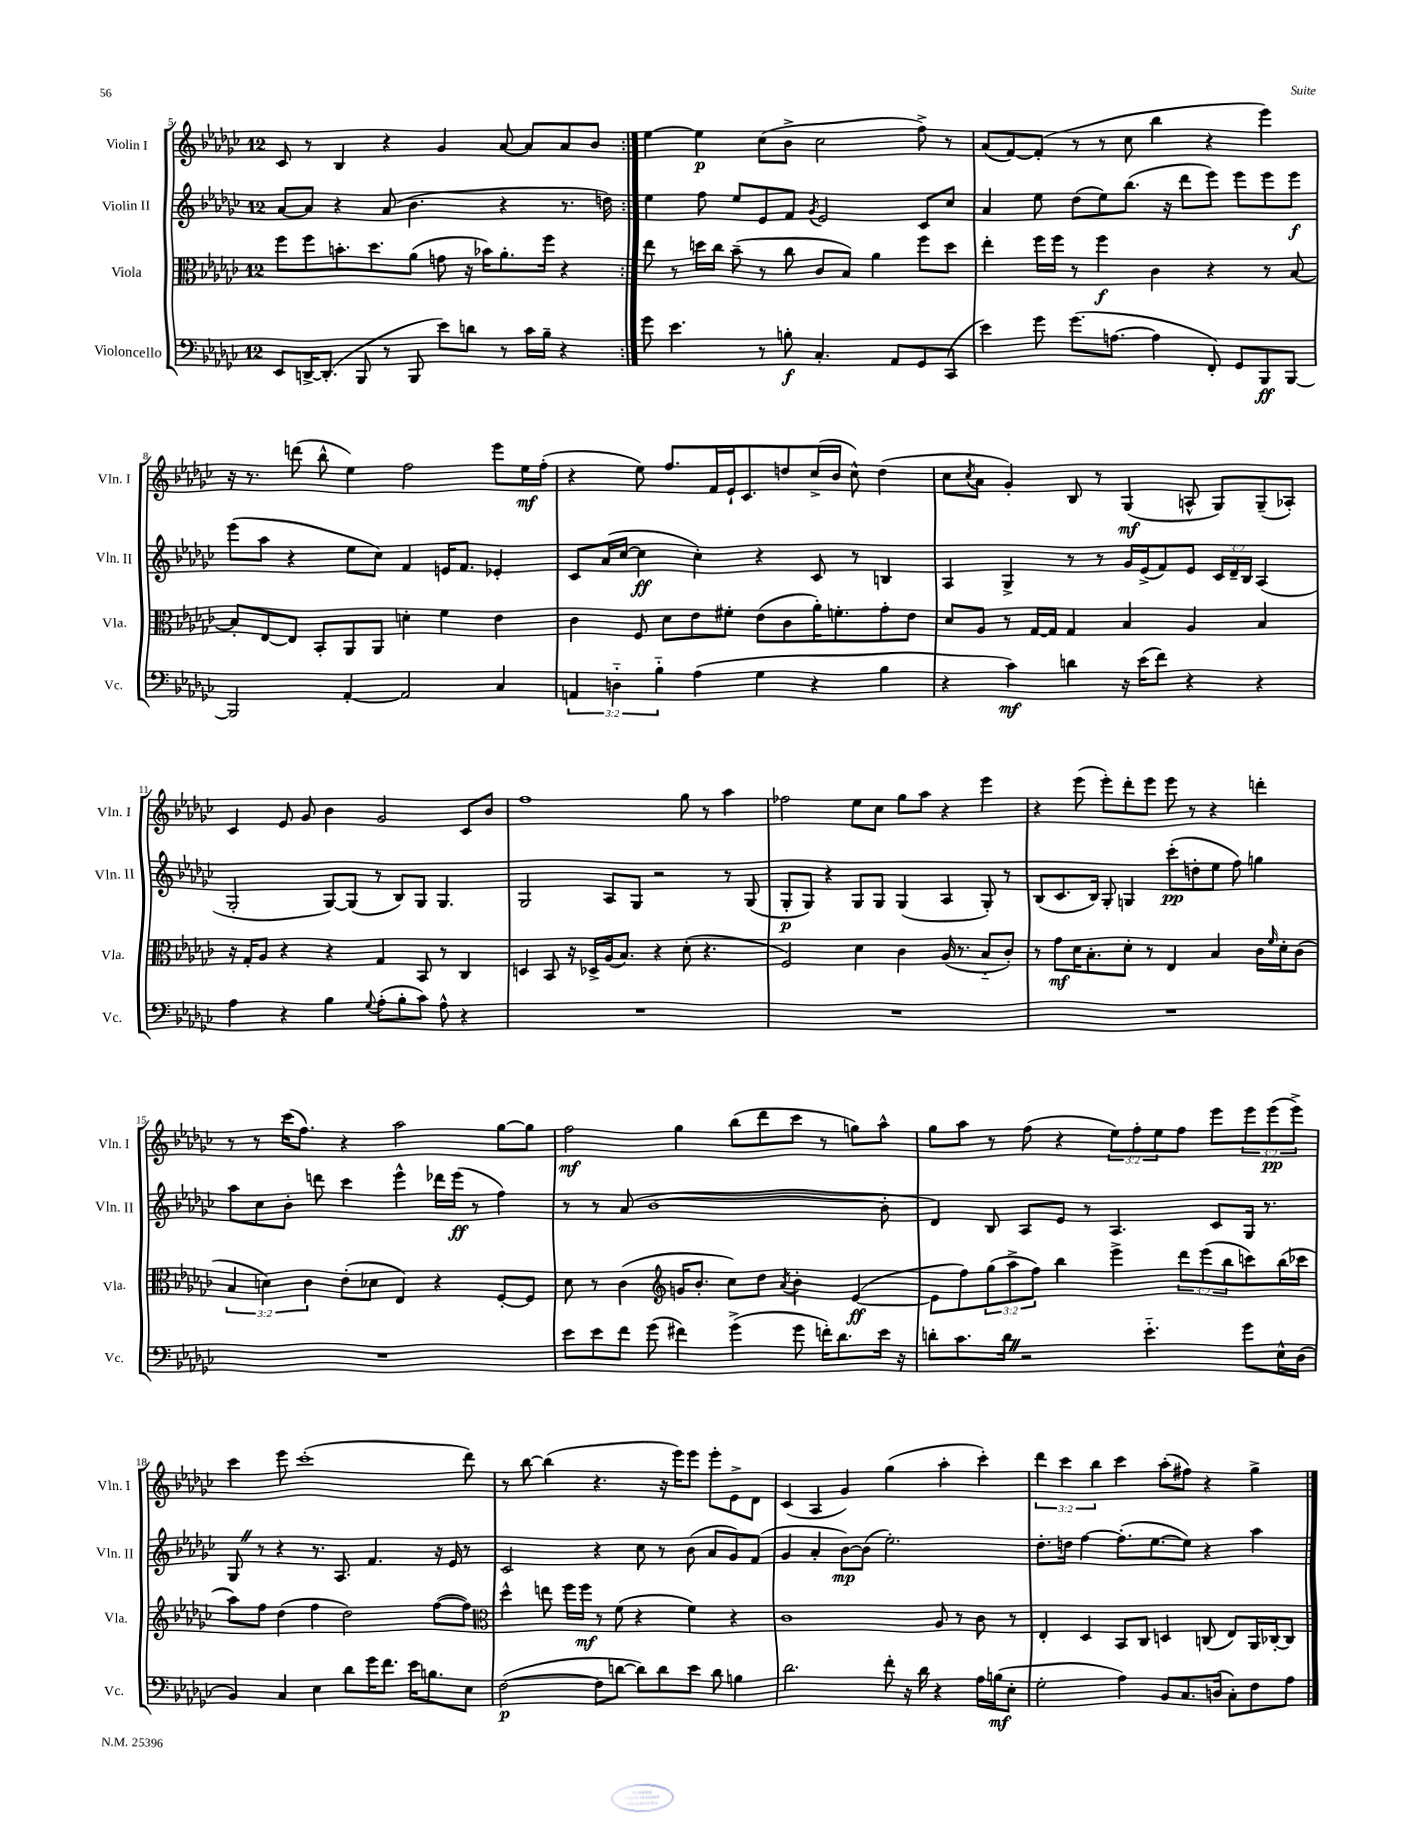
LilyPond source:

<<
\new StaffGroup <<
\new Staff = "s0" \with { instrumentName = "Violin I" shortInstrumentName = "Vln. I" } {
    \clef treble \key ges \major \once \override Staff.TimeSignature.style = #'single-digit \time 12/8 \override Staff.TupletNumber.text = #tuplet-number::calc-fraction-text
    \repeat volta 2 { ces'8 r8 bes4 r4 ges'4 aes'8~ aes'8 aes'8 bes'8 | }
    ees''4~ ees''4\p ces''8( bes'8-> ces''2 f''8->) r8 |
    aes'8( f'8~) f'8-.( r8 r8 ces''8 bes''4 r4 ees'''4) |
    r16 r8. d'''8( bes''8-^ ees''4) f''2 ees'''8 ees''16\mf f''16-.( |
    r4 ees''8) f''8. f'16 ees'16-! ces'8. d''8 ces''16->( bes'16 ces''8-^) d''4( |
    ces''8 \acciaccatura { ces''8 } aes'8 ges'4-.) bes8 r8 ges4\mf( a8-^ ges8) ges8--( aes8-.) |
    ces'4 ees'8 ges'8 bes'4 ges'2 ces'8 bes'8 |
    f''1 ges''8 r8 aes''4 |
    fes''2 ees''8 ces''8 ges''8 aes''8 r4 ees'''4 |
    r4 ees'''8( ees'''8-.) des'''8-. ees'''8 ees'''8 r8 r4 d'''4-. |
    r8 r8 ces'''16( f''8.) r4 aes''2 ges''8~ ges''8 |
    f''2\mf ges''4 bes''8( des'''8 ces'''8 r8 g''8) aes''8-^ |
    ges''8 aes''8 r8 f''8( r4 \tuplet 3/2 { ees''8) f''8-. ees''8 } f''8 ees'''8 \tuplet 3/2 { ees'''8 ees'''8\pp( ees'''8->) } |
    ces'''4 ees'''8 ces'''1-.( des'''8) |
    r8 bes''8~ bes''4( r4. r16 ees'''16) ees'''8 ees'''8-. ees'8-> des'8 |
    ces'4( aes4 ges'4) ges''4( aes''4-. ces'''4-.) |
    \tuplet 3/2 { des'''4 ces'''4 bes''4 } ces'''4 aes''8-.( fis''8) r4 ges''4-> \bar "|." |
}
\new Staff = "s1" \with { instrumentName = "Violin II" shortInstrumentName = "Vln. II" } {
    \clef treble \key ges \major \once \override Staff.TimeSignature.style = #'single-digit \time 12/8 \override Staff.TupletNumber.text = #tuplet-number::calc-fraction-text
    \repeat volta 2 { aes'8~ aes'8 r4 aes'8( bes'4. r4 r8. d''16) | }
    ees''4 f''8 ees''8 ees'8 f'8 \acciaccatura { ges'8 } ees'2 ces'8 ces''8 |
    aes'4 ees''8 des''8( ees''8) bes''8.( r16 des'''8 ees'''8) ees'''8 ees'''8 ees'''8\f |
    ees'''8( aes''8 r4 ees''8 ces''8) f'4 e'16 f'8. ees'4-. |
    ces'8 aes'16( ces''16~ ces''4\ff ces''4-.) r4 ces'8 r8 b4 |
    aes4 ges4-> r8 r8 ges'16 ees'16->( f'8) ees'8 \tuplet 3/2 { ces'16 des'16-- bes16 } aes4( |
    ges2-. ges8~) ges8( r8 bes8) ges8 ges4. |
    ges2 aes8 ges8 r2 r8 ges8( |
    ges8-.\p ges8) r4 ges8 ges8 ges4( aes4 ges8-.) r8 |
    bes8( ces'8. bes16) ges8-. g4 ces'''8-.\pp( d''8-. ees''8 f''8) g''4 |
    aes''8 ces''8 bes'8-. d'''8 ces'''4 ees'''4-^ des'''16 ees'''16\ff( r8 f''4) |
    r8 r8 aes'8( bes'1~ bes'8-. |
    des'4) bes8 aes8 ees'8 r8 aes4. ces'8 ges16 r8. |
    ges8 \once \override BreathingSign.text = \markup { \musicglyph "scripts.caesura.straight" } \breathe r8 r4 r8. aes8. f'4. r16 ees'16 r8 |
    ces'2 r4 ces''8 r8 bes'8( aes'8 ges'8) f'8( |
    ges'4 aes'4-. bes'8~\mp) bes'8( ees''2.-.) |
    des''8.-. d''16 f''4~ f''8.-.( ees''8.~ ees''8) r4 aes''4 \bar "|." |
}
\new Staff = "s2" \with { instrumentName = "Viola" shortInstrumentName = "Vla." } {
    \clef alto \key ges \major \once \override Staff.TimeSignature.style = #'single-digit \time 12/8 \override Staff.TupletNumber.text = #tuplet-number::calc-fraction-text
    \repeat volta 2 { f''8 f''8 b'8.-. des''8. aes'8( g'8 r16 bes'16) aes'8.-. f''16 r4 | }
    ees''8 r8 d''16 ces''16 bes'8--( r8 ces''8 ces'8 bes8) aes'4 f''8 d''8 |
    ees''4-. f''16 f''16 r8 f''4\f ces'4 r4 r8 bes8~ |
    bes8-. ees8~ ees8 bes,8-. aes,8 aes,8 d'4-. f'4 ees'4 |
    ces'4 f8 des'8 ees'8 fis'8-. ees'8( ces'8 aes'16-.) f'8.-. ges'8-. ees'8 |
    des'8 aes8 r8 ges16~ ges16 ges4 bes4 aes4 bes4 |
    r16 ges16-. aes8 r4 r4 ges4 bes,8 r8 ces4 |
    d4 bes,8 r16 des16-> aes16( bes8.) r4 des'8-.( r4. |
    f2) des'4 ces'4 aes16( r8. bes8-_ ces'8-.) |
    r8 ges'8\mf des'16 bes8.-. des'8-. r8 ees4 bes4 ces'16 \grace { f'16 } des'16-. ces'8( |
    \tuplet 3/2 { bes4 d'4) ces'4 } ees'8-.( des'8 ees4) r4 f8~-. f8 |
    des'8 r8 ces'4( \clef treble g'16 bes'8.-. ces''8) des''8 \acciaccatura { aes'8 } bes'4-. ees'4~\ff( |
    ees'8 f''8) \tuplet 3/2 { ges''8( aes''8-> f''8) } bes''4 ees'''4-> \tuplet 3/2 { des'''8 ees'''8( bes''8 } c'''8) bes''16( ces'''16 |
    aes''8) f''8 des''4( f''4 des''2) f''8~( f''8) |
    \clef alto des''4-^ e''8 f''16 f''16\mf r8 f'8( r4 f'4) r4 |
    ces'1 aes8 r8 ces'8 r8 |
    ees4-. des4 bes,8 ces8 d4 c8( ees8) aes,16 ces16~-. ces8 \bar "|." |
}
\new Staff = "s3" \with { instrumentName = "Violoncello" shortInstrumentName = "Vc." } {
    \clef bass \key ges \major \once \override Staff.TimeSignature.style = #'single-digit \time 12/8 \override Staff.TupletNumber.text = #tuplet-number::calc-fraction-text
    \repeat volta 2 { ees,8 d,16~-> d,8.-.( bes,,8 r8 bes,,8 ees'8) d'8 r8 ces'16 bes16-- r4 | }
    ges'8 ees'4. r8 b8-.\f ces4.-. aes,8 ges,8 ces,8( |
    ees'4) ges'8 ges'8.( a8.~ a4 f,8-.) ges,8 bes,,8\ff bes,,8~ |
    bes,,2 aes,4~-. aes,2 ces4 |
    \tuplet 3/2 { a,4 d4-_ bes4-_ } aes4( ges4 r4 bes4 |
    r4 ces'4\mf) d'4 r16 ees'16( f'8) r4 r4 |
    aes4 r4 bes4 \appoggiatura { ges8 } aes8-.( bes8-. ces'8) aes8-^ r4 |
    R1. |
    R1. |
    R1. |
    R1. |
    ees'8 ees'8 f'8 ges'8( fis'4) ges'4->( ges'8 f'16-.) des'8. ees'16 r16 |
    d'8-. ces'8. d'16 \once \override BreathingSign.text = \markup { \musicglyph "scripts.caesura.straight" } \breathe r2 ees'4.-_ ges'8 ees16-^ des16( |
    bes,4) ces4 ees4 des'8 ges'16 f'8. ees'16 b8. ees8 |
    f2~\p( f8 d'8~ d'8) d'8 ees'8 d'8 b4 |
    des'2. f'8-. r16 des'16 r4 aes16 b16\mf( ees8-. |
    ges2-. aes4) bes,8 ces8. d16( ces8-.) f8 aes8 \bar "|." |
}
>>
>>
\layout { \context { \Score currentBarNumber = #5 } }
